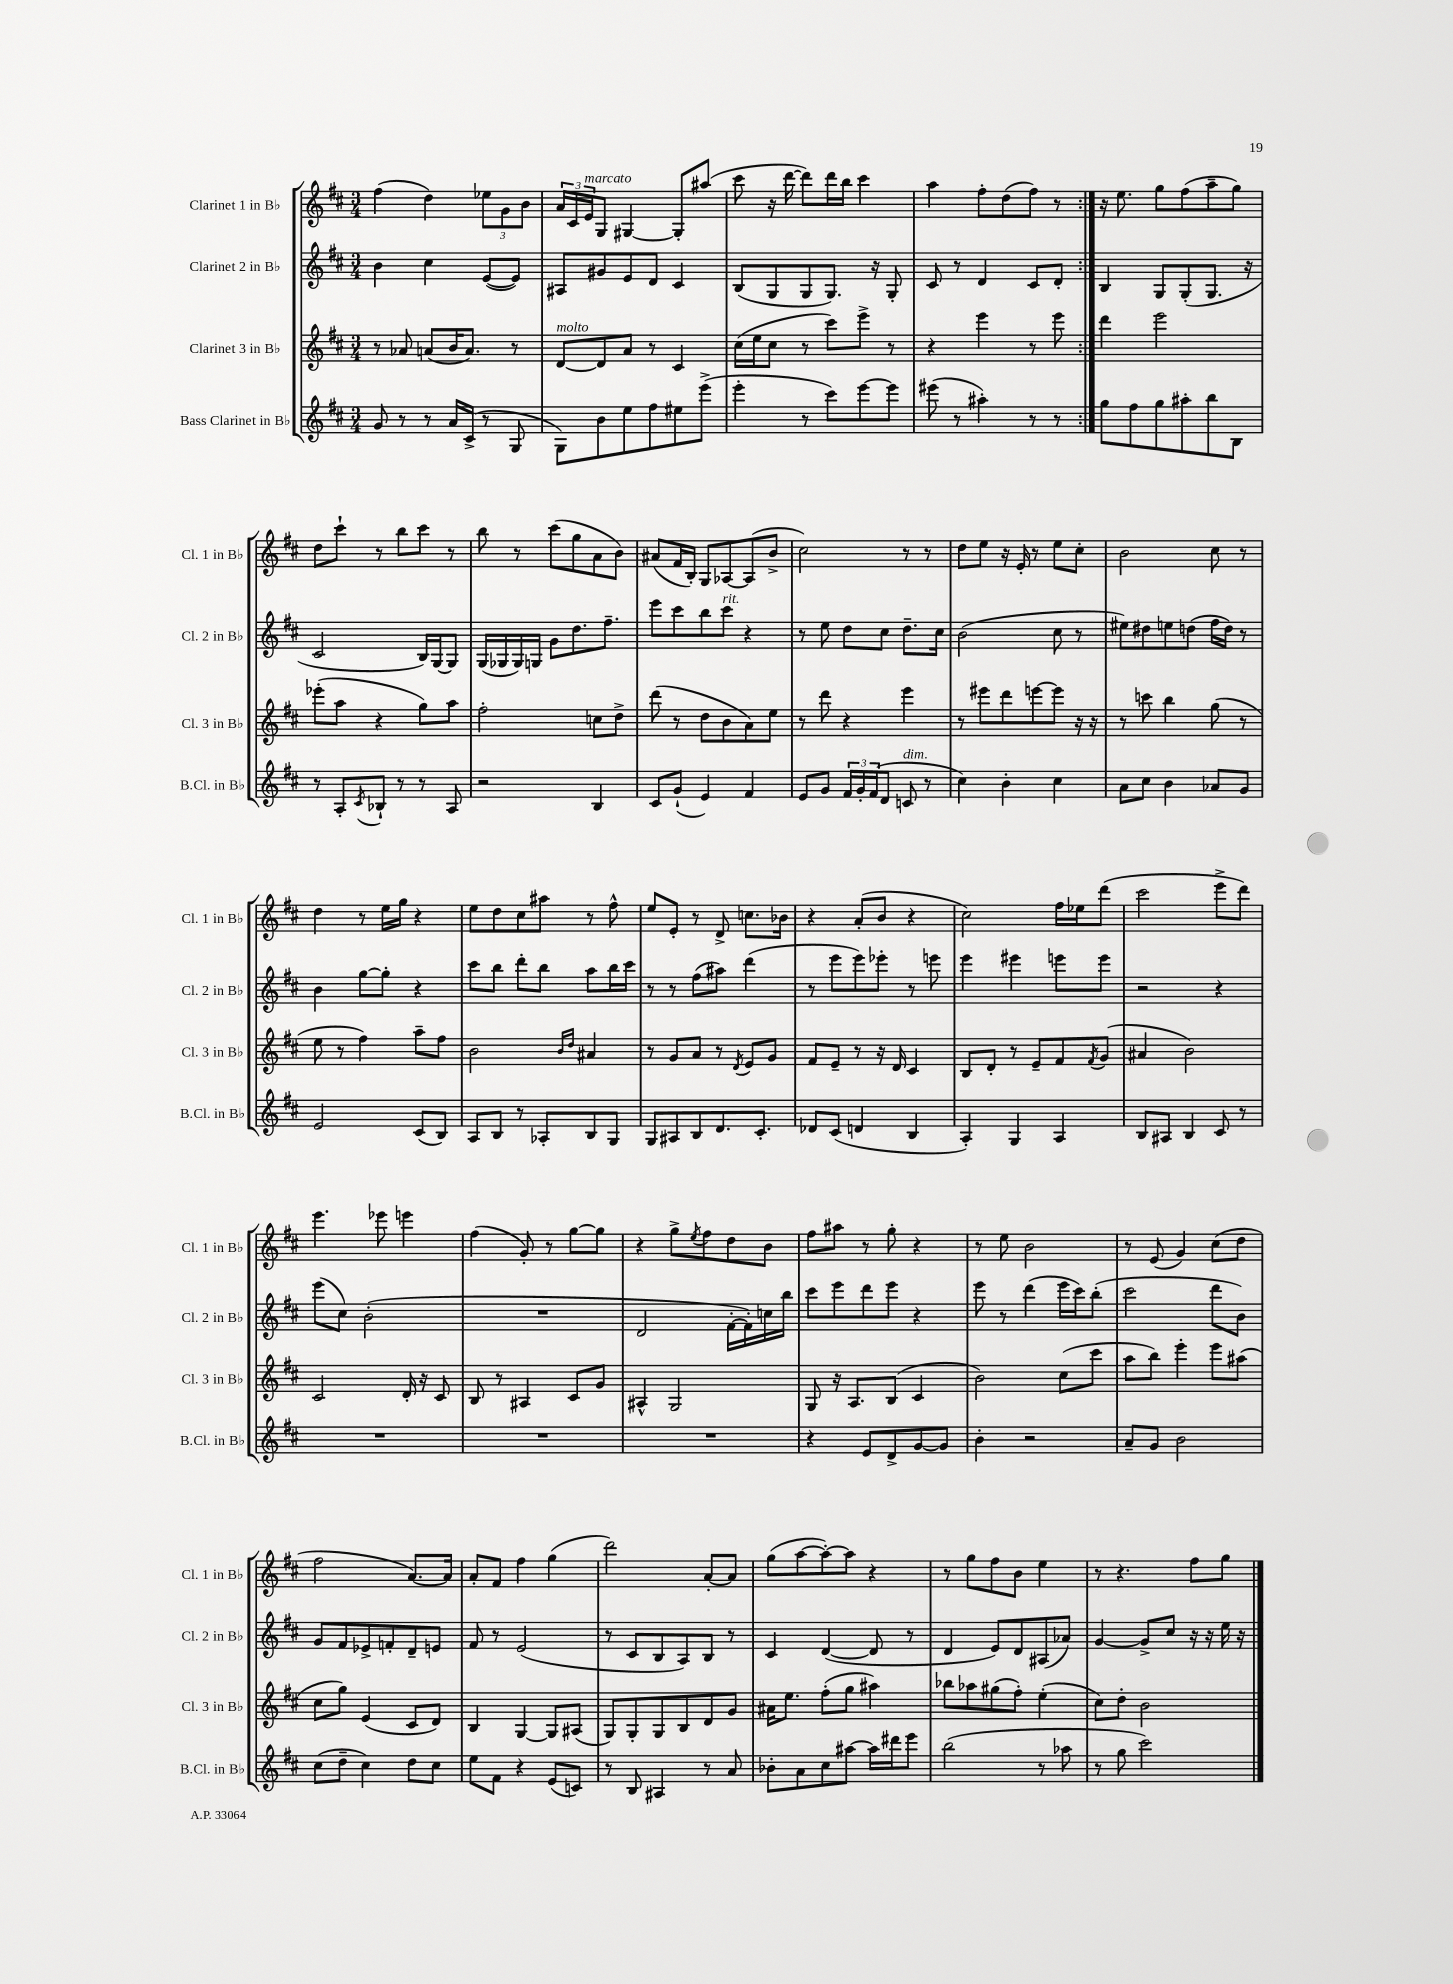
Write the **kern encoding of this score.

**kern	**kern	**kern	**kern
*staff4	*staff3	*staff2	*staff1
*clefG2	*clefG2	*clefG2	*clefG2
*k[f#c#]	*k[f#c#]	*k[f#c#]	*k[f#c#]
*M3/4	*M3/4	*M3/4	*M3/4
8g	8r	4b	(4ff#
8r	8a-	.	.
8r	(8a	4cc#	4dd)
16a	16b	.	.
(16c#^	8.a)	.	.
8r	.	([8e	12ee-
.	.	.	12g
8G	8r	8e])	.
.	.	.	12b
=	=	=	=
8G)	[8d	8A#	24a
.	.	.	24c#
.	.	.	24e
8b	8d]	8g#	8G
8ee	8a	8e	[4G#
8ff#	8r	8d	.
8ee#	4c#	4c#	8G#']
(8eee^	.	.	(8aa#
=	=	=	=
4eee'	(16cc#	(8B	8ccc#
.	16ee	.	.
.	8cc#	8G	16r
.	.	.	[16ddd
8r	8r	8G	8ddd])
8ccc#)	8ccc#)	8.G)	16ddd
.	.	.	16bb
[8eee	8eee^	.	4ccc#
.	.	16r	.
8eee]	8r	8G'	.
=	=	=	=
(8eee#	4r	8c#	4aa
8r	.	8r	.
4aa#')	4eee	4d	8ff#'
.	.	.	(8dd
8r	8r	8c#	8ff#)
8r	8eee	8d'	8r
=:|!	=:|!	=:|!	=:|!
8gg	4ddd	4B	16r
.	.	.	8.ee
8ff#	.	.	.
8gg	2eee	8G	8gg
8aa#'	.	(8G'	(8ff#
8bb	.	8.G	8aa~
8B	.	.	8gg)
.	.	16r	.
=	=	=	=
8r	(8eee-'	2c#	8dd
8A'	8aa	.	8ccc#`
8qc#	.	.	.
8B-`	4r	.	8r
8r	.	.	8bb
8r	8gg)	16B)	8ccc#
.	.	[16G	.
8A	8aa	8G]	8r
=	=	=	=
2r	2ff#'	(16G	8bb
.	.	16G-	.
.	.	16G-)	8r
.	.	16G	.
.	.	8g	(8ccc#
.	.	8.dd	8gg
4B	8cc	.	8a
.	.	8.ff#~	.
.	8dd^	.	8b)
=	=	=	=
8c#	(8ddd	8eee	(8a#
(8g`	8r	8ccc#	16f#
.	.	.	16B')
4e)	8dd	8bb	8G
.	8b	8ccc#	[8A-
4f#	8a)	4r	(8A-]
.	8ee	.	8b^
=	=	=	=
8e	8r	8r	2cc#)
8g	8ddd	8ee	.
24f#	4r	8dd	.
24g'	.	.	.
(24f#	.	.	.
8d	.	8cc#	.
8c	4eee	8.dd~	8r
8r	.	.	8r
.	.	16cc#	.
=	=	=	=
4cc#)	8r	(2b	8dd
.	8eee#	.	8ee
4b'	8ddd	.	16r
.	.	.	16e'
.	[8eee	.	8r
4cc#	8eee]	8cc#	8ee
.	16r	8r	8cc#'
.	16r	.	.
=	=	=	=
8a	8r	8ee#)	2b
8cc#	8ccc	8dd#	.
4b	4bb	8ee	.
.	.	(8dd	.
8a-	(8gg	16ff#	8cc#
.	.	16dd)	.
8g	8r	8r	8r
=	=	=	=
2e	8ee	4b	4dd
.	8r	.	.
.	4ff#)	[8gg	8r
.	.	8gg']	16ee
.	.	.	16gg
(8c#	8aa~	4r	4r
8B)	8ff#	.	.
=	=	=	=
8A	2b	8ccc#	8ee
8B	.	8bb	8dd
8r	.	8ddd'	8cc#
8A-'	.	8bb	8aa#
.	16qqb	.	.
.	16qqdd	.	.
8B	4a#	8aa	8r
8G	.	16bb	8ff#^^
.	.	16ccc#	.
=	=	=	=
8G	8r	8r	8ee
8A#	8g	8r	8e'
8B	8a	(8ff#	8r
8.d	8r	8aa#)	8d^
.	8qd	.	.
.	8e	(4ddd	8.cc
8.c#'	.	.	.
.	8g	.	.
.	.	.	16b-
=	=	=	=
8d-	8f#	8r	4r
(8c#	8e~	8eee	.
4d	8r	8eee)	(8a'
.	16r	8eee-'	8b
.	16d	.	.
4B	4c#	8r	4r
.	.	8eee	.
=	=	=	=
4A')	8B	4eee	2cc#)
.	8d'	.	.
4G	8r	4eee#	.
.	8e~	.	.
4A	8f#	8eee	16ff#
.	.	.	16ee-
.	8qf#	.	.
.	(8g	8eee	(8ddd
=	=	=	=
8B	4a#	2r	2ccc#
8A#	.	.	.
4B	2b)	.	.
8c#	.	4r	8eee^
8r	.	.	8ddd)
=	=	=	=
2.r	2c#	(8eee	4.eee
.	.	8cc#)	.
.	.	(2b'	.
.	.	.	8eee-
.	16d'	.	4eee
.	16r	.	.
.	8c#	.	.
=	=	=	=
2.r	8B	2.r	(4ff#
.	8r	.	.
.	4A#	.	8g')
.	.	.	8r
.	8c#	.	[8gg
.	8g	.	8gg]
=	=	=	=
2.r	4A#^^	2d	4r
.	2G	.	8gg^
.	.	.	8qee
.	.	.	8ff#
.	.	[16f#'	8dd
.	.	16f#'])	.
.	.	16cc	8b
.	.	16bb	.
=	=	=	=
4r	8G	8ccc#	8ff#
.	16r	8eee	8aa#
.	8.A	.	.
8e	.	8ddd	8r
8d^	(8B	8eee	8gg'
[8g	4c#	4r	4r
8g]	.	.	.
=	=	=	=
4b'	2b)	8eee	8r
.	.	8r	8ee
2r	.	(4ddd	2b
.	(8cc#	16eee	.
.	.	16ccc#)	.
.	8ccc#	(8bb'	.
=	=	=	=
8a~	8aa	2ccc#	8r
8g	8bb)	.	(8e
2b	4eee'	.	4g)
.	8eee	8ddd	(8cc#
.	(8aa#	8b)	8dd
=	=	=	=
(8cc#	8cc#	8g	2ff#
8dd~	8gg)	8f#	.
4cc#)	(4e	8e-^	.
.	.	8f'	.
8dd	8c#	8d~	[8.a)
8cc#	8d)	8e	.
.	.	.	16a]
=	=	=	=
8ee	4B	8f#	8a'
8f#	.	8r	8f#
4r	[4G	(2e	4ff#
(8e	8G]	.	(4gg
8c)	(8A#	.	.
=	=	=	=
8r	8G)	8r	2ddd)
8B	8G'	8c#	.
4A#	8G	8B	.
.	8B	8A)	.
8r	8d	8B	[8a'
8a	8g	8r	8a]
=	=	=	=
8b-'	16a#	4c#	(8gg
.	8.ee	.	.
8a	.	.	[8aa
8cc#	(8ff#'	([4d	8aa'_)
[8aa#	8gg	.	8aa]
16aa#]	4aa#)	8d]	4r
16ddd#	.	.	.
8eee	.	8r	.
=	=	=	=
(2bb	8bb-	4d	8r
.	8aa-	.	8gg
.	(8gg#	8e)	8ff#
.	8ff#')	8d	8b
8r	(4ee'	(8A#	4ee
8aa-	.	8a-)	.
=	=	=	=
8r	8cc#)	[4g	8r
8gg	8dd'	.	4.r
2ccc#)	2b	8g^]	.
.	.	8cc#	.
.	.	16r	8ff#
.	.	16r	.
.	.	16ee	8gg
.	.	16r	.
==	==	==	==
*-	*-	*-	*-
